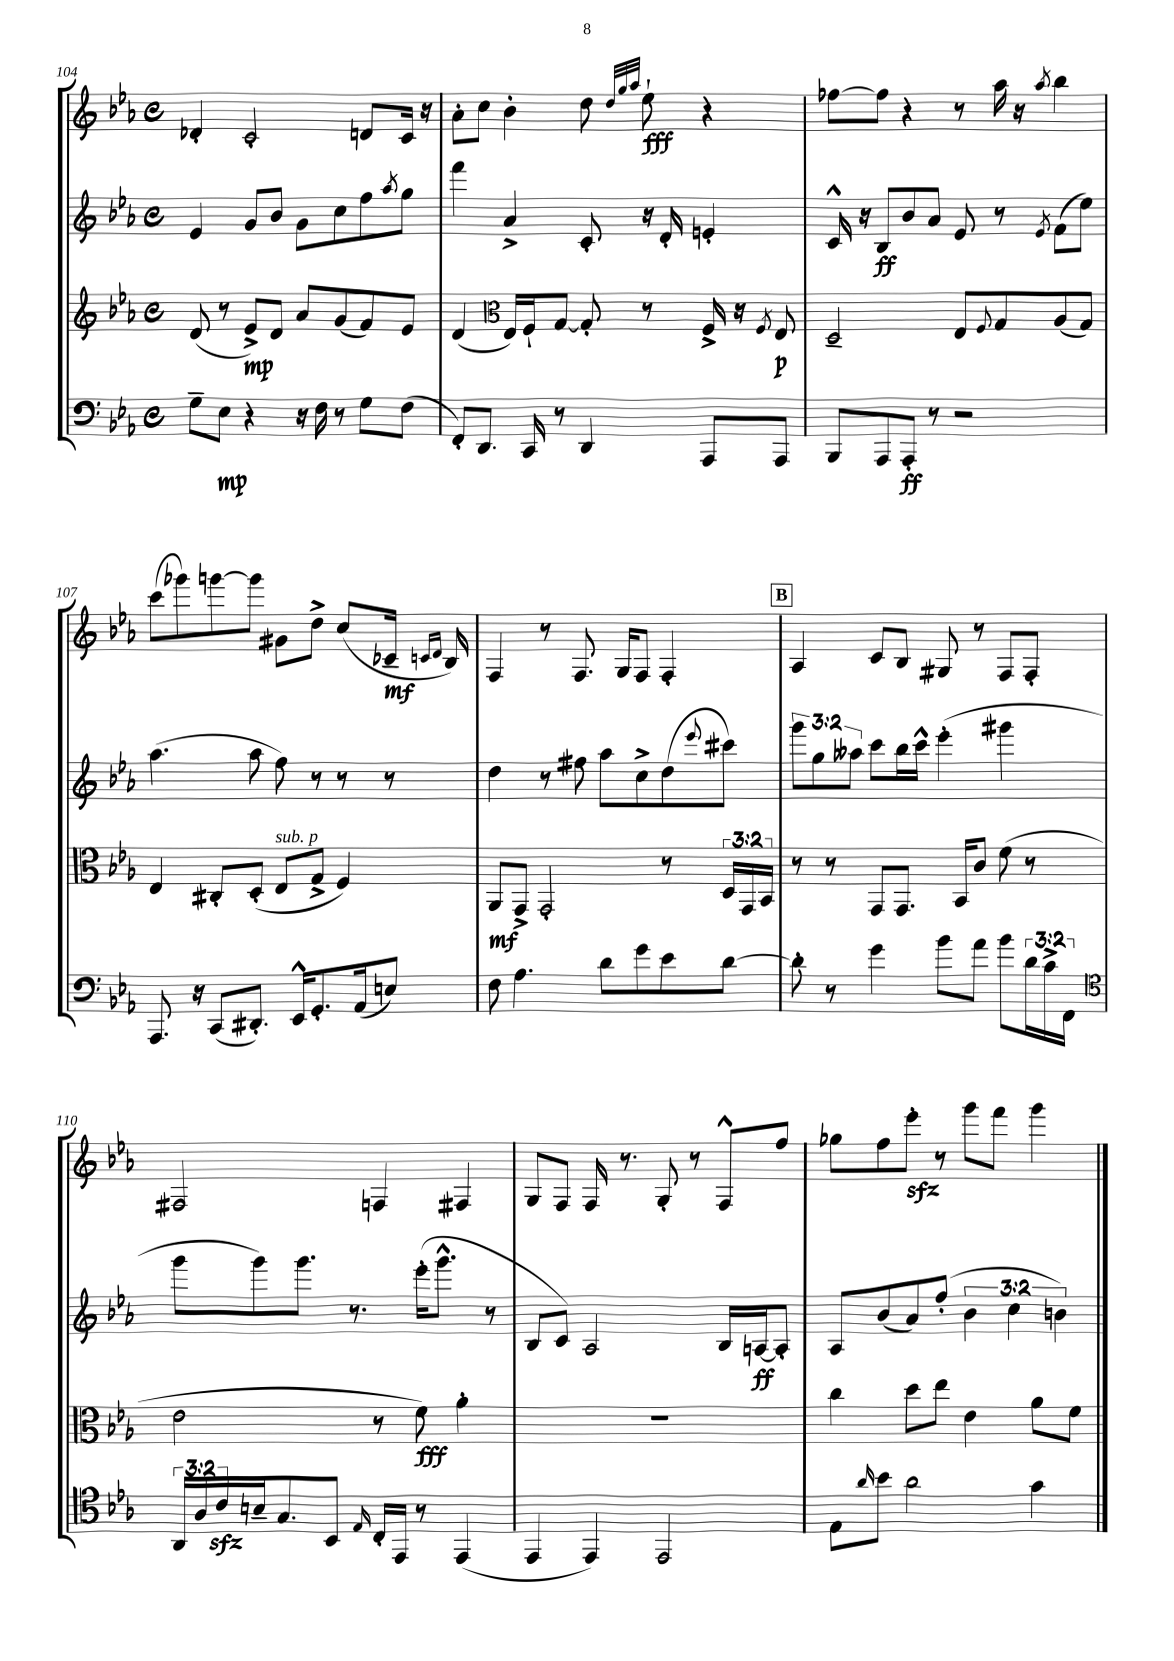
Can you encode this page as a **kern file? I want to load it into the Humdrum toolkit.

**kern	**kern	**kern	**kern
*staff4	*staff3	*staff2	*staff1
*clefF4	*clefG2	*clefG2	*clefG2
*k[b-e-a-]	*k[b-e-a-]	*k[b-e-a-]	*k[b-e-a-]
*M4/4	*M4/4	*M4/4	*M4/4
*met(c)	*met(c)	*met(c)	*met(c)
8G~	(8d	4e-	4d-'
8E-	8r	.	.
4r	8e-^)	8g	2c'
.	8d	8b-	.
16r	8a-	8g	.
16F	.	.	.
8r	(8g	8cc	.
8G	8f)	8ff	8d
.	.	8qaa-	.
(8F	8e-	8gg	16c
.	.	.	16r
=	=	=	=
8FF')	(4d	4fff	8a-'
8.DD	.	.	8cc
*	*clefC3	*	*
.	16E-)	4a-^	4b-'
16CC	16F`	.	.
8r	[8G	.	.
4DD	8G']	8c'	8dd
.	.	.	32qqdd
.	.	.	32qqgg
.	.	.	32qqaa-
.	8r	16r	8ee-`
.	.	16d'	.
8AAA-	16F^	4e'	4r
.	16r	.	.
.	8qF	.	.
8AAA-	8E-	.	.
=	=	=	=
8BBB-	2D~	16c^^	[8ff-
.	.	16r	.
8AAA-	.	8B-	8ff-]
8AAA-'	.	8b-	4r
8r	.	8a-	.
2r	8E-	8e-	8r
.	8qqF	.	.
.	8G	8r	16aa-
.	.	.	16r
.	.	8qe-	8qaa-
.	(8A-	(8f	4bb-
.	8G)	8ee-)	.
=	=	=	=
8.AAA-	4E-	(4.aa-	(8ccc
.	.	.	8ggg-)
16r	.	.	.
(8CC	8C#'	.	[8ggg
8.DD#')	(8D'	8aa-	8ggg]
.	8E-	8ff)	8g#
16EE-^^	.	.	.
8.GG'	8G^	8r	8dd^
.	4F)	8r	(8cc
(16AA-	.	.	.
8E)	.	8r	16c-~
.	.	.	16qqc
.	.	.	16qqd
.	.	.	16B-)
=	=	=	=
8F	8AA-	4dd	4F
4.A-	8GG^	.	.
.	2GG'	8r	8r
.	.	8ff#	8.F
8d	.	8aa-	.
.	.	.	16G
8g	.	8cc^	8F
8e-	8r	(8dd	4F'
.	.	8qqeee-	.
[8d	24D	8ccc#)	.
.	24GG	.	.
.	24BB-	.	.
=	=	=	=
8d']	8r	12ggg	4A-
.	.	12gg	.
8r	8r	.	.
.	.	12aa--	.
4g	8GG	8ccc	8c
.	8.GG	16bb-	8B-
.	.	16ccc^^	.
8b-	.	(4eee-'	8G#
.	16BB-	.	.
8a-	8c	.	8r
8b-	(8f	4ggg#	8F
24d	8r	.	8F'
24c^	.	.	.
24FF	.	.	.
=	=	=	=
*clefC4	*	*	*
24AA-	2e-	8ggg	2F#
24A-	.	.	.
24c	.	.	.
16B~	.	8ggg)	.
8.G	.	.	.
.	.	8.ggg	.
8BB-	.	.	.
.	.	8.r	.
16qqE-	.	.	.
16C'	8r	.	4F
16EE-	.	.	.
8r	8f)	(16eee-'	.
.	.	8.ggg^^	.
(4EE-	4a-'	.	4F#
.	.	8r	.
=	=	=	=
4EE-	1r	8B-	8G
.	.	8c)	8F
4EE-)	.	2A-	16F
.	.	.	8.r
2EE-	.	.	8G'
.	.	.	8r
.	.	16B-	8F^^
.	.	[16A	.
.	.	8A']	8ff
=	=	=	=
8E-	4cc	8A-	8gg-
16qqa-	.	.	.
8b-	.	(8b-	8ff
2a-	8dd	8a-)	8eee-'
.	8ee-	(8ff'	8r
.	4e-	6b-	8ggg
.	.	.	8fff
.	.	6cc	.
4g	8a-	.	4ggg
.	.	6b)	.
.	8f	.	.
==	==	==	==
*-	*-	*-	*-
